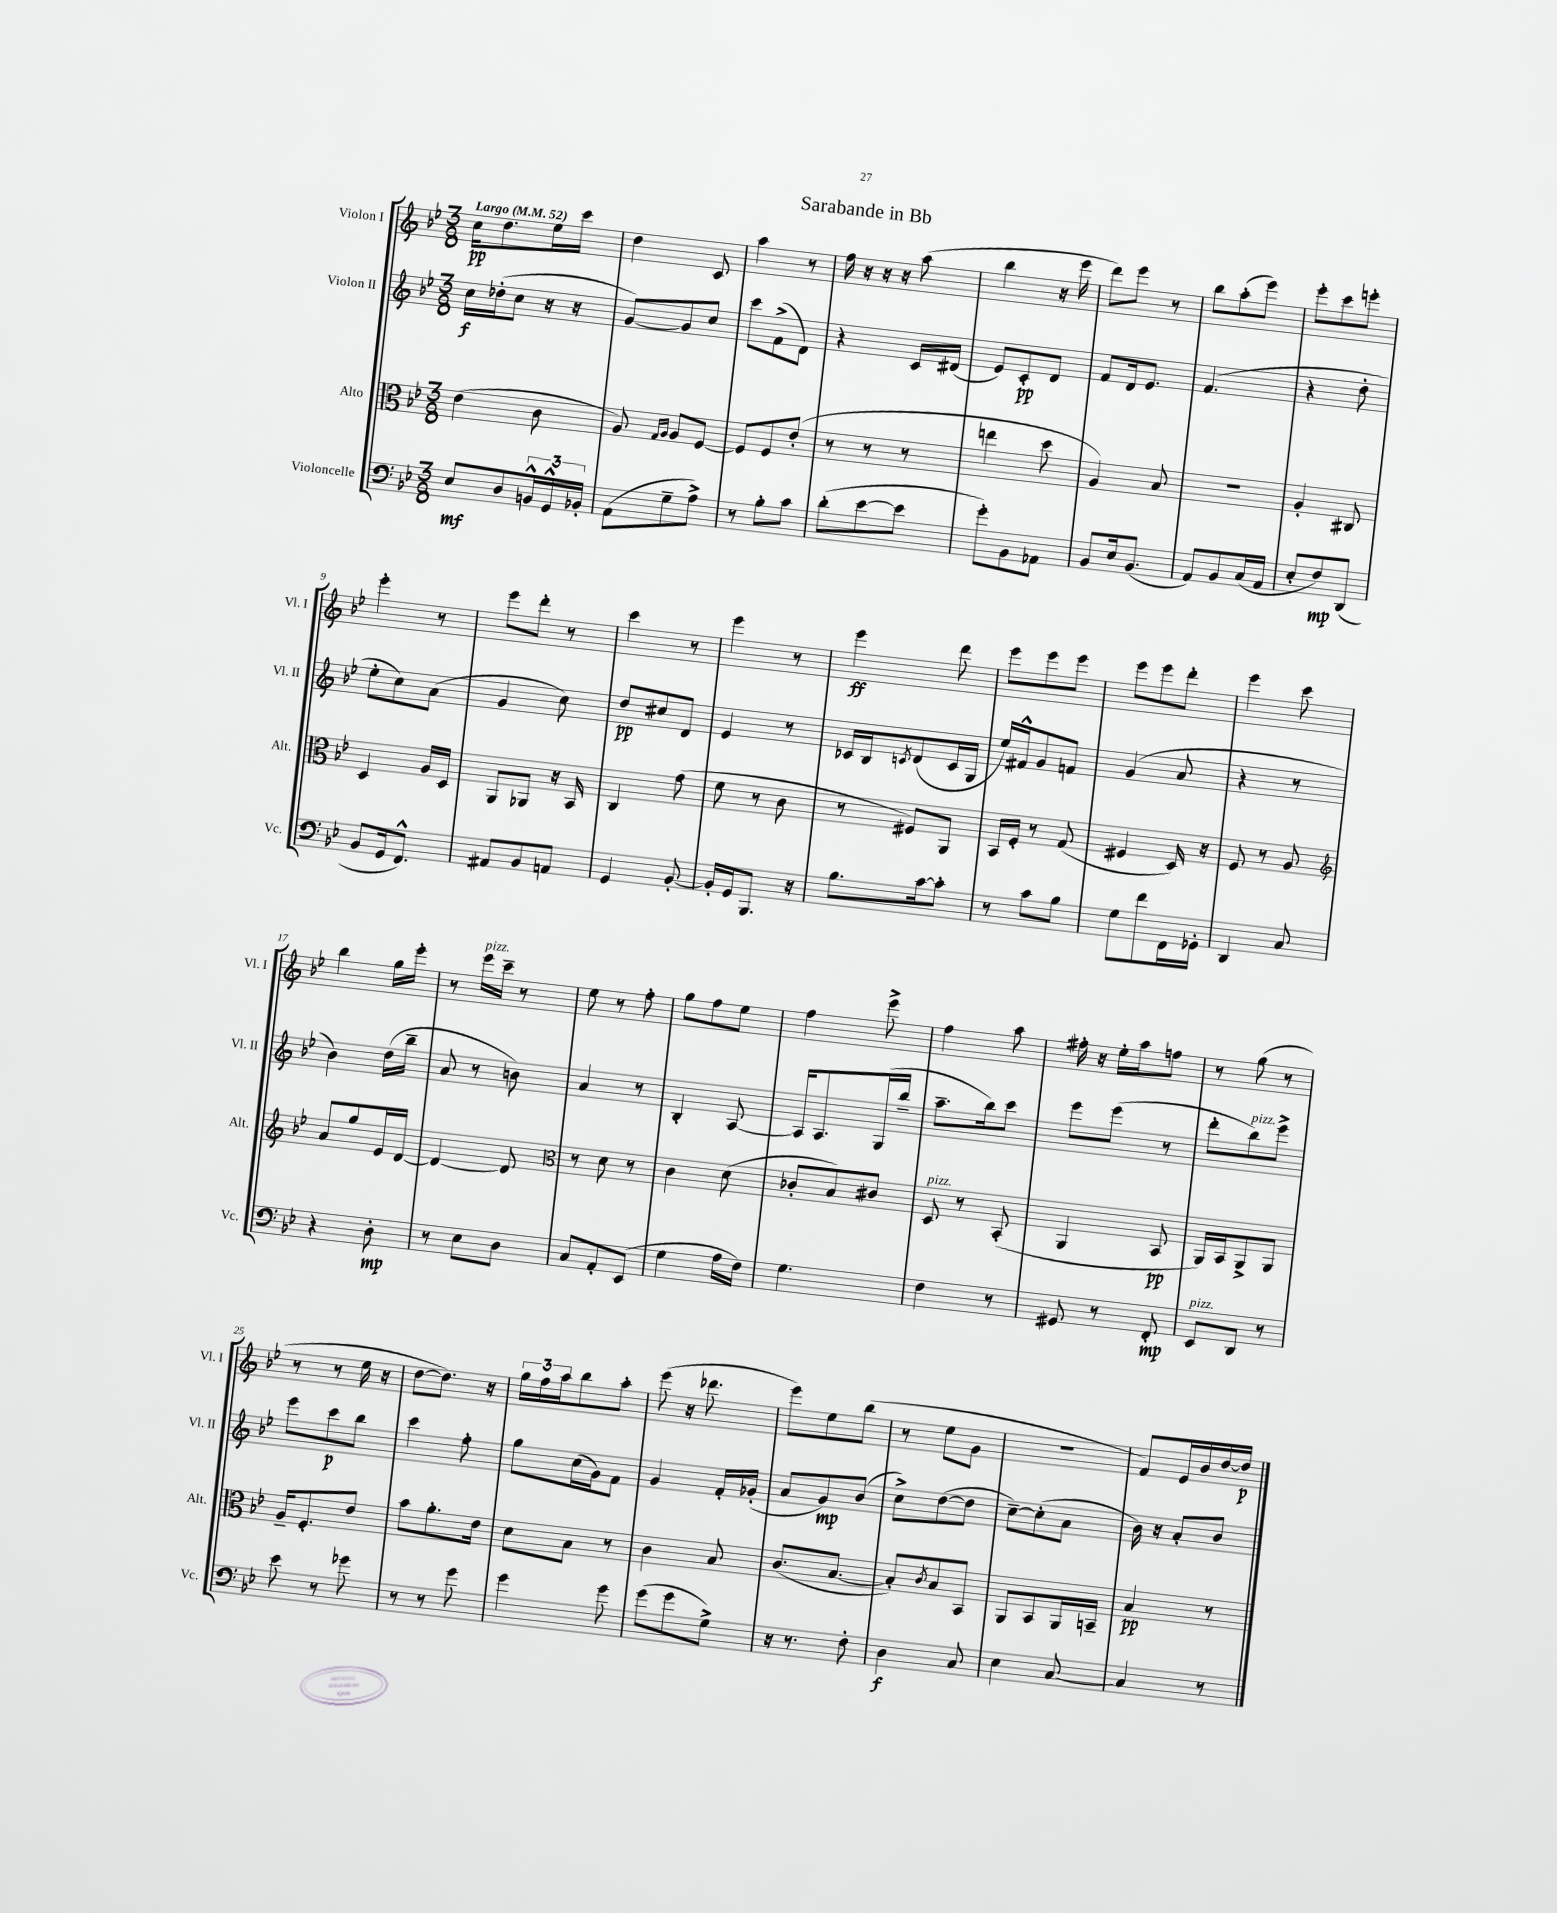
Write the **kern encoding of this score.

**kern	**dynam	**kern	**dynam	**kern	**dynam	**kern	**dynam
*part4	*part4	*part3	*part3	*part2	*part2	*part1	*part1
*staff4	*staff4	*staff3	*staff3	*staff2	*staff2	*staff1	*staff1
*I"Violoncelle	*	*I"Alto	*	*I"Violon II	*	*I"Violon I	*
*I'Vc.	*	*I'Alt.	*	*I'Vl. II	*	*I'Vl. I	*
*clefF4	*	*clefC3	*	*clefG2	*	*clefG2	*
*k[b-e-]	*	*k[b-e-]	*	*k[b-e-]	*	*k[b-e-]	*
*M3/8	*	*M3/8	*	*M3/8	*	*M3/8	*
*MM52	*	*MM52	*	*MM52	*	*MM52	*
=1	=1	=1	=1	=1	=1	=1	=1
!	!	!	!	!	!	!LO:TX:a:B:t=Largo	!
8E-/L	mf	(4e-\	.	16cc\LL	f	16cc\KL	pp
.	.	.	.	(16dd-X'\J	.	8.dd\	.
8D/	.	.	.	8cc\J	.	.	.
24BBn^^/L	.	8c\	.	16r	.	16ee-\L	.
24GG^^/	.	.	.	.	.	.	.
.	.	.	.	16r	.	16ccc\JJ	.
24BB-X'/JJ	.	.	.	.	.	.	.
=2	=2	=2	=2	=2	=2	=2	=2
(8AA\L	.	8A/)	.	[8g/L)	.	4dd\	.
.	.	16qqG/LL	.	.	.	.	.
.	.	16qqA/JJ	.	.	.	.	.
8G~\	.	8A/L	.	8g/]	.	.	.
8A^\J)	.	[8F/J	.	8cc/J	.	8c/	.
=3	=3	=3	=3	=3	=3	=3	=3
8r	.	8F/L]	.	8ccc\L	.	4aa\	.
8B-'\L	.	8F/	.	(8f^\	.	.	.
8c\J	.	(8e-'/J	.	8d\J)	.	8r	.
=4	=4	=4	=4	=4	=4	=4	=4
(8d'\L	.	8r	.	4r	.	16ff\	.
.	.	.	.	.	.	16r	.
[8e-\	.	8r	.	.	.	16r	.
.	.	.	.	.	.	16r	.
8e-\J]	.	8r	.	16c/LL	.	(8aa\	.
.	.	.	.	(16d#X/JJ	.	.	.
=5	=5	=5	=5	=5	=5	=5	=5
8g'\L)	.	4een\	.	8e-/L)	.	4bb-\	.
8BB-\	.	.	.	8c'/	pp	.	.
8AA-X\J	.	8dd\	.	8d/J	.	16r	.
.	.	.	.	.	.	16eee-\	.
=6	=6	=6	=6	=6	=6	=6	=6
8BB-/L	.	4A/)	.	8f/L	.	8ddd\L)	.
16E-/k	.	.	.	16d/k	.	8eee-\J	.
(8.BB-/J	.	.	.	8.e-/J	.	.	.
.	.	8B-/	.	.	.	8r	.
=7	=7	=7	=7	=7	=7	=7	=7
8AA/L)	.	4.r	.	(4.f/	.	8bb-\L	.
8BB-/	.	.	.	.	.	(8aa'\	.
(16C/L	.	.	.	.	.	8eee-\J)	.
16AA/JJ	.	.	.	.	.	.	.
=8	=8	=8	=8	=8	=8	=8	=8
8E-'/L	.	4A'/	.	4r	.	8eee-'\L	.
8F/)	mp	.	.	.	.	8ccc\	.
(8DD/J	.	8C#X/	.	8dd'\	.	8eeen'\J	.
!!LO:LB:g=z
=9	=9	=9	=9	=9	=9	=9	=9
8BB-/L	.	4D/	.	8ee-'\L	.	4eee-'\	.
16GG/k	.	.	.	8cc\)	.	.	.
8.FF^^/J)	.	.	.	.	.	.	.
.	.	16A/LL	.	(8a\J	.	8r	.
.	.	16D/JJ	.	.	.	.	.
=10	=10	=10	=10	=10	=10	=10	=10
8AA#X/L	.	8AA/L	.	4g/	.	8eee-\L	.
8BB-/	.	8AA-X/J	.	.	.	8ddd'\J	.
8AAn/J	.	16r	.	8cc\)	.	8r	.
.	.	16BB-/	.	.	.	.	.
=11	=11	=11	=11	=11	=11	=11	=11
4GG/	.	4C/	.	8dd/L	pp	4ccc\	.
.	.	.	.	8cc#X/	.	.	.
[8BB-'/	.	(8g\	.	8d/J	.	8r	.
=12	=12	=12	=12	=12	=12	=12	=12
16BB-'/LL]	.	8f\	.	4e-/	.	4eee-\	.
16GG/J	.	.	.	.	.	.	.
8.BBB-/J	.	8r	.	.	.	.	.
.	.	8c\	.	8r	.	8r	.
16r	.	.	.	.	.	.	.
=13	=13	=13	=13	=13	=13	=13	=13
8.B-\L	.	8r	.	16c-X/LL	.	4eee-\	ff
.	.	.	.	16B-/J	.	.	.
.	.	.	.	8qcn/	.	.	.
.	.	8F#X/L)	.	(8d/	.	.	.
[16c\k	.	.	.	.	.	.	.
8c'\J]	.	8AA/J	.	16c/L	.	8ddd\	.
.	.	.	.	16G/JJ	.	.	.
=14	=14	=14	=14	=14	=14	=14	=14
8r	.	16BB-/LL	.	16ee-/LL)	.	8eee-\L	.
.	.	16F'/JJ	.	16f#X^^/J	.	.	.
8c\L	.	8r	.	8g/	.	8eee-\	.
8B-\J	.	(8G/	.	8fn/J	.	8eee-\J	.
=15	=15	=15	=15	=15	=15	=15	=15
8G\L	.	4F#X/	.	(4g/	.	8eee-\L	.
8f\	.	.	.	.	.	8eee-\	.
16FF\L	.	16D/)	.	8a/	.	8ddd'\J	.
16GG-X'\JJ	.	16r	.	.	.	.	.
=16	=16	=16	=16	=16	=16	=16	=16
4DD/	.	8F/	.	4r	.	4eee-\	.
.	.	8r	.	.	.	.	.
8C/	.	8A/	.	8r	.	8ccc\	.
!!LO:LB:g=z
=17	=17	=17	=17	=17	=17	=17	=17
*	*	*clefG2	*	*	*	*	*
4r	.	8a/L	.	4b-\)	.	4bb-\	.
.	.	8gg/	.	.	.	.	.
8D'\	mp	16e-/L	.	(16dd\LL	.	16gg\LL	.
.	.	[16d/JJ	.	16bb-~\JJ	.	16eee-'\JJ	.
=18	=18	=18	=18	=18	=18	=18	=18
8r	.	4d/_	.	8a/	.	8r	.
!	!	!	!	!	!	!LO:TX:a:i:t=pizz.	!
8E-\L	.	.	.	8r	.	16eee-\LL	.
.	.	.	.	.	.	16ccc~\JJ	.
8D\J	.	8d/]	.	8bn\)	.	8r	.
=19	=19	=19	=19	=19	=19	=19	=19
*	*	*clefC3	*	*	*	*	*
8C/L	.	8r	.	4a/	.	8ee-\	.
8AA'/	.	8d\	.	.	.	8r	.
(8EE-/J	.	8r	.	8r	.	8ff'\	.
=20	=20	=20	=20	=20	=20	=20	=20
4G\	.	4c\	.	4B-'/	.	8gg\L	.
.	.	.	.	.	.	8ff\	.
16A\LL	.	(8d\	.	[8A/	.	8ee-\J	.
16F\JJ)	.	.	.	.	.	.	.
=21	=21	=21	=21	=21	=21	=21	=21
4.G\	.	8c-X'/L	.	16A/KL]	.	4ff\	.
.	.	.	.	8.A/	.	.	.
.	.	8B-/)	.	.	.	.	.
.	.	8c#X/J	.	(16G/L	.	8eee-^\	.
.	.	.	.	16bb-~/JJ	.	.	.
=22	=22	=22	=22	=22	=22	=22	=22
!	!	!LO:TX:a:i:t=pizz.	!	!	!	!	!
4F\	.	8D/	.	8.aa~\L	.	4ff\	.
.	.	8r	.	.	.	.	.
.	.	.	.	16bb-\k)	.	.	.
8r	.	(8BB-'/	.	8ccc\J	.	8aa\	.
=23	=23	=23	=23	=23	=23	=23	=23
8GG#X/	.	4AA/	.	8eee-\L	.	16ff#X'\	.
.	.	.	.	.	.	16r	.
8r	.	.	.	(8eee-\J	.	16ee-'\LL	.
.	.	.	.	.	.	16aa\J	.
8FF'/	mp	8BB-/	pp	8r	.	8ffn\J	.
=24	=24	=24	=24	=24	=24	=24	=24
!LO:TX:a:i:t=pizz.	!	!	!	!	!	!	!
8EE-/L	.	16AA/LL)	.	8ddd'\L	.	8r	.
.	.	16BB-/J	.	.	.	.	.
!	!	!	!	!LO:TX:a:i:t=pizz.	!	!	!
8DD/J	.	8AA^/	.	8bb-\)	.	(8gg\	.
8r	.	8AA/J	.	8eee-^\J	.	8r	.
!!LO:LB:g=z
=25	=25	=25	=25	=25	=25	=25	=25
8e-\	.	16A~/KL	.	8eee-\L	.	8r	.
.	.	8.F'/	.	.	.	.	.
8r	.	.	.	8ccc\	p	8r	.
8g-X\	.	8e-/J	.	8bb-\J	.	16ee-\	.
.	.	.	.	.	.	16r	.
=26	=26	=26	=26	=26	=26	=26	=26
8r	.	8b-\L	.	4ccc\	.	[8dd\L	.
8r	.	8.a'\	.	.	.	8.dd\J])	.
8g\	.	.	.	8ff'\	.	.	.
.	.	16e-\Jk	.	.	.	16r	.
=27	=27	=27	=27	=27	=27	=27	=27
4g\	.	8d\L	.	8gg\L	.	24gg\LL	.
.	.	.	.	.	.	24ff\	.
.	.	.	.	.	.	24aa\J	.
.	.	8B-\J	.	(16cc\L	.	8bb-\	.
.	.	.	.	16g\J)	.	.	.
8g\	.	8r	.	8f\J	.	8aa'\J	.
=28	=28	=28	=28	=28	=28	=28	=28
(8g\L	.	4c\	.	4g/	.	(8eee-\	.
8g\	.	.	.	.	.	16r	.
.	.	.	.	.	.	8.ddd-X\	.
8G^\J)	.	8B-/	.	16f'/LL	.	.	.
.	.	.	.	(16g-X'/JJ	.	.	.
=29	=29	=29	=29	=29	=29	=29	=29
16r	.	(8.c/L	.	8a/L	.	8eee-\L)	.
8.r	.	.	.	.	.	.	.
.	.	.	.	8g/)	mp	8ee-\	.
.	.	[8.B-/J	.	.	.	.	.
8F'\	.	.	.	(8b-/J	.	(8bb-\J	.
=30	=30	=30	=30	=30	=30	=30	=30
4D\	f	8B-'/L])	.	8cc^\L)	.	8r	.
.	.	8qc/	.	.	.	.	.
.	.	8B-/	.	([8dd\	.	8ee-\L	.
8C/	.	8BB-/J	.	8dd\J]	.	8g\J	.
=31	=31	=31	=31	=31	=31	=31	=31
4E-\	.	8AA/L	.	[8cc~\L)	.	4.r	.
.	.	8BB-/	.	(8cc'\]	.	.	.
[8C/	.	16AA/L	.	8a\J	.	.	.
.	.	16BBn~/JJ	.	.	.	.	.
=32	=32	=32	=32	=32	=32	=32	=32
4C/]	.	4B-/	pp	16b-\)	.	8f/L)	.
.	.	.	.	16r	.	.	.
.	.	.	.	8a'/L	.	16e-/L	.
.	.	.	.	.	.	16b-/	.
8r	.	8r	.	8b-/J	.	[16dd/	.
.	.	.	.	.	.	16dd/JJ]	p
==	==	==	==	==	==	==	==
*-	*-	*-	*-	*-	*-	*-	*-
